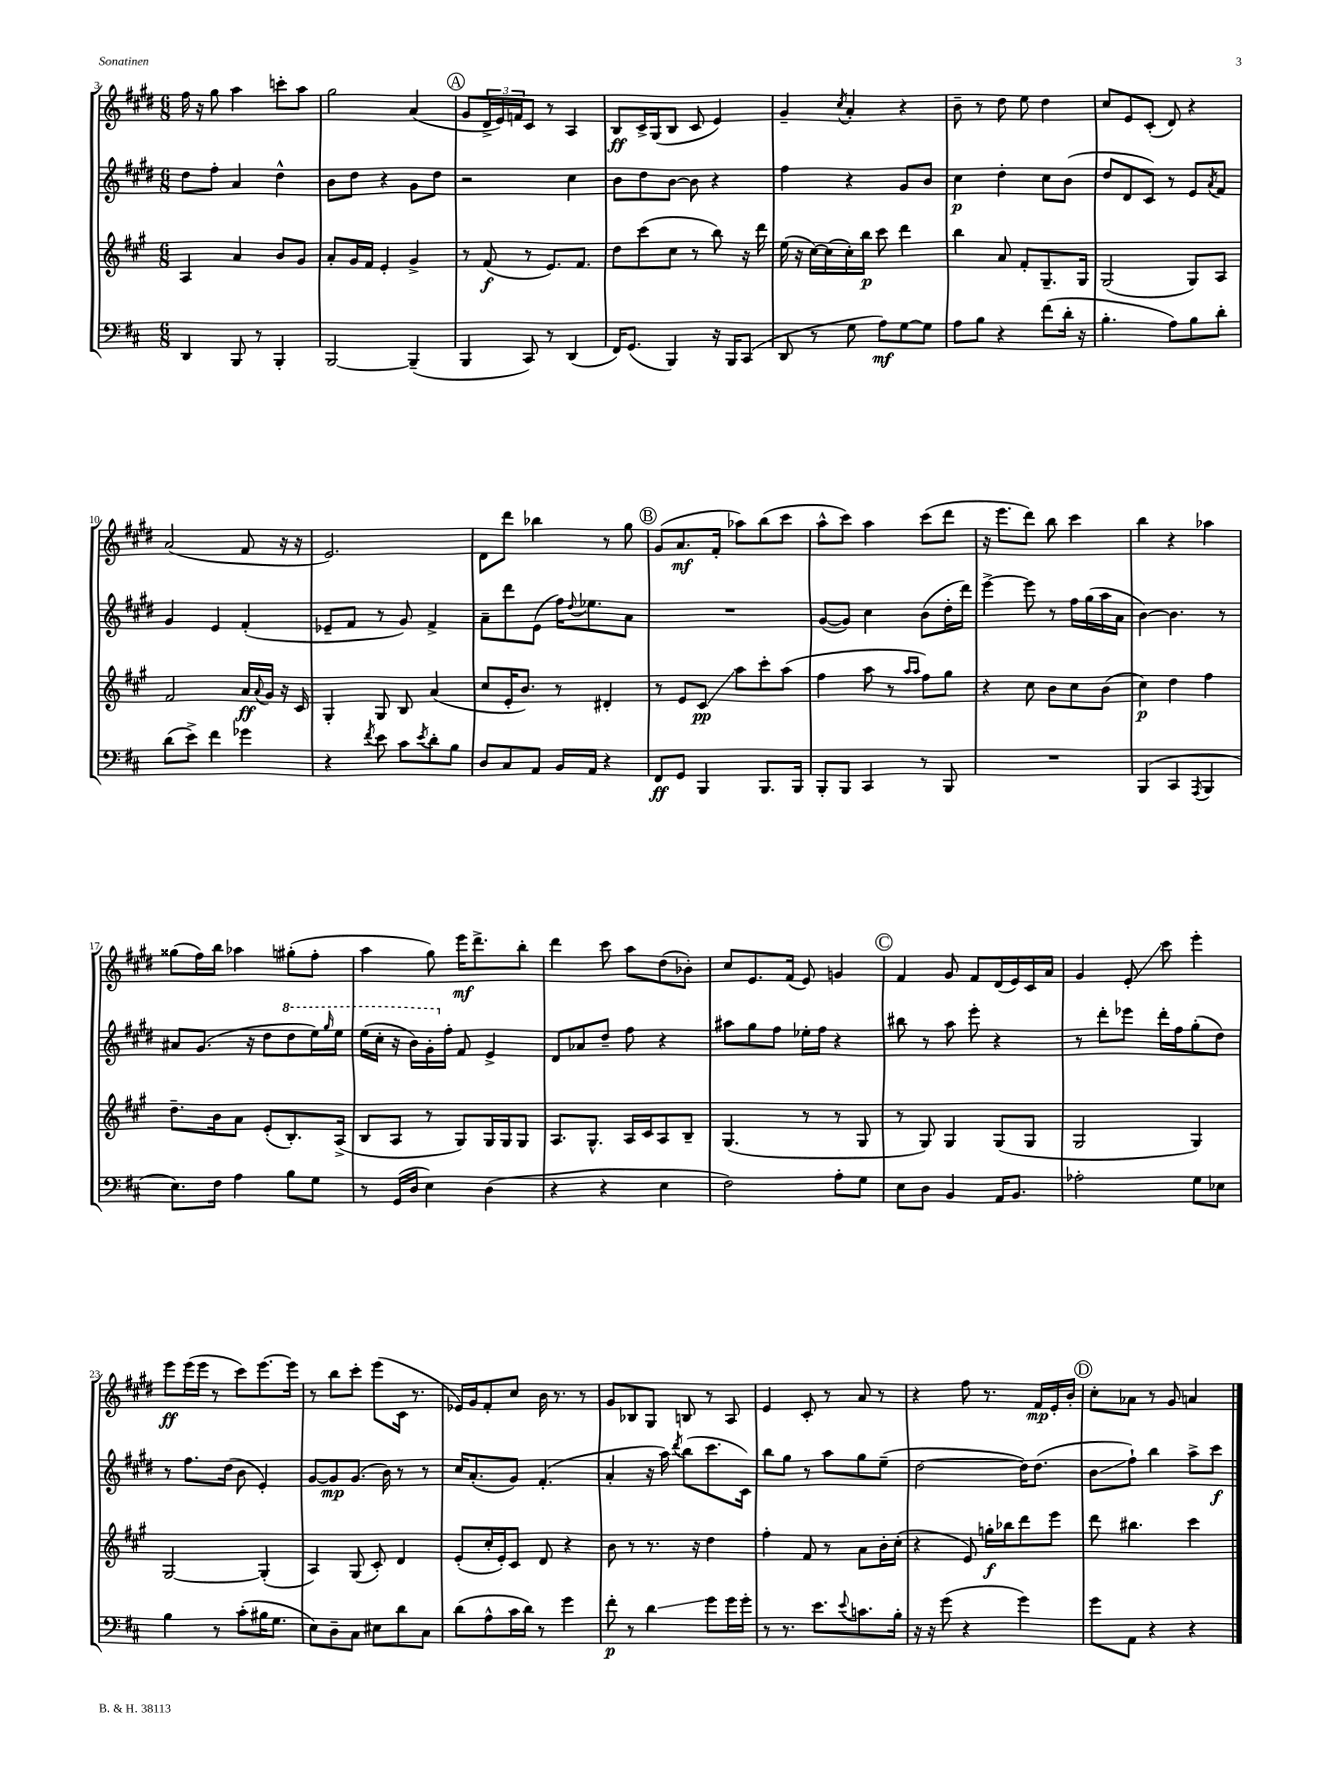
<<
\new StaffGroup <<
\new Staff = "s0" {
    \clef treble \key e \major \numericTimeSignature \time 6/8
    fis''16 r16 gis''8 a''4 c'''8-. a''8 |
    gis''2 a'4( |
    \mark \markup { \circle "A" } gis'8 \tuplet 3/2 { dis'16-> e'16) f'16 } cis'8 r8 a4 |
    b8\ff cis'16-> gis16( b8 cis'8 e'4) |
    gis'4-- \acciaccatura { cis''8 } a'4-. r4 |
    b'8-- r8 dis''8 e''8 dis''4 |
    cis''8 e'8 cis'8-.( dis'8) r4 |
    a'2( fis'8 r16 r16 |
    e'2.) |
    dis'8 dis'''8 bes''4 r8 gis''8 |
    \mark \markup { \circle "B" } gis'8( a'8.\mf fis'16-. aes''8) b''8( cis'''8 |
    a''8-^ cis'''8) a''4 cis'''8( dis'''8 |
    r16 e'''8. dis'''8) b''8 cis'''4 |
    b''4 r4 aes''4 |
    gisis''8( fis''16) b''16 aes''4 gis''8-.( fis''8-. |
    a''4 gis''8) e'''16\mf dis'''8.-> b''8-. |
    dis'''4 cis'''8 a''8 dis''8( bes'8-.) |
    cis''8 e'8. fis'16( e'8) g'4 |
    \mark \markup { \circle "C" } fis'4 gis'8 fis'8 dis'16( e'16) cis'16 a'16 |
    gis'4 e'8-.\glissando cis'''8 e'''4-. |
    e'''8\ff e'''16( e'''16 r8 cis'''8) e'''8.~ e'''16 |
    r8 b''8 cis'''8-. e'''8( cis'16 r8. |
    ees'16) gis'16 fis'8-. cis''8 b'16 r8. r8 |
    gis'8 bes8 gis8 b8 r8 a8 |
    e'4 cis'8-. r8 a'8 r8 |
    r4 fis''8 r8. fis'16\mp e'16-. b'16-. |
    \mark \markup { \circle "D" } cis''8-. aes'8 r8 gis'8 a'4 \bar "|." |
}
\new Staff = "s1" {
    \clef treble \key e \major \numericTimeSignature \time 6/8
    dis''8 fis''8-. a'4 dis''4-^ |
    b'8 dis''8 r4 gis'8 dis''8 |
    \mark \markup { \circle "A" } r2 cis''4 |
    b'8 dis''8 b'8~ b'8 r4 |
    fis''4 r4 gis'8 b'8 |
    cis''4\p dis''4-. cis''8 b'8( |
    dis''8 dis'8 cis'8) r8 e'8 \acciaccatura { a'8 } fis'8 |
    gis'4 e'4 fis'4-.( |
    ees'8-- fis'8 r8 gis'8) fis'4-> |
    a'8-- dis'''8 e'8( fis''16) \appoggiatura { dis''8 } ees''8. a'8 |
    \mark \markup { \circle "B" } R2. |
    gis'8~( gis'8) cis''4 b'8( dis''16-. dis'''16) |
    e'''4~-> e'''8 r8 fis''16 gis''16( a''16 a'16 |
    b'4~) b'4. r8 |
    ais'8 gis'8.( r16 dis''8 \ottava #1 dis'''8 e'''16) \grace { gis'''16 } e'''16 |
    e'''16( cis'''16-. r16 b''16) gis''16-. \ottava #0 fis''16-. fis'8 e'4-> |
    dis'8 aes'8 dis''8-- fis''8 r4 |
    ais''8 gis''8 fis''8 ees''16-. fis''16 r4 |
    \mark \markup { \circle "C" } bis''8 r8 a''8 e'''8-. r4 |
    r8 dis'''8-. ees'''8 dis'''16-. fis''16 gis''8-.( dis''8) |
    r8 fis''8. dis''16( b'8 e'4-.) |
    gis'8~ gis'8\mp gis'8.( b'16) r8 r8 |
    cis''16 a'8.-.( gis'8) fis'4.-.( |
    a'4-. r16 a''16) \acciaccatura { dis'''8 } b''8( cis'''8. cis'16) |
    b''8 gis''8 r8 a''8 gis''8 e''8--( |
    dis''2~ dis''16) dis''8.( |
    \mark \markup { \circle "D" } b'8\glissando fis''8-!) b''4 a''8-> cis'''8\f \bar "|." |
}
\new Staff = "s2" {
    \clef treble \key a \major \numericTimeSignature \time 6/8
    a4 a'4 b'8 gis'8 |
    a'8-. gis'16 fis'16 e'4-. gis'4-> |
    \mark \markup { \circle "A" } r8 fis'8\f( r8 e'8.) fis'8. |
    d''8 cis'''8( cis''8 r8 b''8) r16 d'''16 |
    e''16( r16 cis''16~) cis''16( cis''16-.) b''16\p cis'''8 d'''4 |
    b''4 a'8 fis'8-. gis8.-- gis16 |
    gis2( gis8) a8 |
    fis'2 a'16\ff \appoggiatura { a'8 } gis'16 r16 cis'16 |
    gis4-. gis8 b8 a'4( |
    cis''8 e'16-. b'8.) r8 dis'4-. |
    \mark \markup { \circle "B" } r8 e'8 cis'8\glissando\pp a''8 cis'''8-. a''8( |
    fis''4 a''8 r8 \grace { a''16 a''16 } fis''8) gis''8 |
    r4 cis''8 b'8 cis''8 b'8( |
    cis''4\p) d''4 fis''4 |
    d''8.-- b'16 a'8 e'8-.( b8.-.) a16->( |
    b8 a8 r8 gis8) gis16 gis16 gis8 |
    a8. gis8.-^ a16 cis'16 a8 b8-- |
    gis4.( r8 r8 gis8 |
    \mark \markup { \circle "C" } r8 gis8) gis4 gis8( gis8 |
    gis2 gis4) |
    gis2~ gis4-.( |
    a4) gis8( cis'8-.) d'4 |
    e'8-.( cis''16-. e'16-.) cis'8 d'8 r4 |
    b'8 r8 r8. r16 d''4 |
    fis''4-. fis'8 r8 a'8 b'16-. cis''16-.( |
    r4 e'8) g''16-.\f bes''16 d'''8 e'''8 |
    \mark \markup { \circle "D" } d'''8 bis''4. cis'''4 \bar "|." |
}
\new Staff = "s3" {
    \clef bass \key d \major \numericTimeSignature \time 6/8
    d,4 b,,8 r8 b,,4-. |
    b,,2~ b,,4--( |
    \mark \markup { \circle "A" } b,,4 cis,8) r8 d,4( |
    fis,16) g,8.( b,,4) r16 b,,16 cis,8( |
    d,8 r8 g8 a8\mf) g8~ g8 |
    a8 b8 r4 fis'8( d'16-. r16 |
    b4.-. a8) b8 d'8-. |
    d'8( e'8->) fis'4 ges'4 |
    r4 \acciaccatura { fis'8 } e'8 cis'8 \acciaccatura { e'8 } d'8-. b8 |
    d8 cis8 a,8 b,16 a,16 r4 |
    \mark \markup { \circle "B" } fis,8\ff g,8 b,,4 b,,8. b,,16 |
    b,,8-. b,,8 cis,4 r8 b,,8 |
    R2. |
    b,,4( cis,4 \acciaccatura { a,,8 } b,,4 |
    e8.) fis16 a4 b8 g8 |
    r8 g,16( d16 e4) d4( |
    r4 r4 e4 |
    fis2) a8-. g8 |
    \mark \markup { \circle "C" } e8 d8 b,4 a,16 b,8. |
    aes2-. g8 ees8 |
    b4 r8 cis'8-.( bis16 g8. |
    e8) d8-- cis8 eis8 d'8 cis8 |
    d'8( a8-^ cis'16 d'16) r8 g'4 |
    fis'8-.\p r8 d'4\glissando g'8 g'16 g'16-. |
    r8 r8. e'8. \appoggiatura { e'8 } c'8. b16-. |
    r16 r16 g'8( r4 g'4) |
    \mark \markup { \circle "D" } g'8 a,8 r4 r4 \bar "|." |
}
>>
>>
\layout { \context { \Score currentBarNumber = #3 } }
